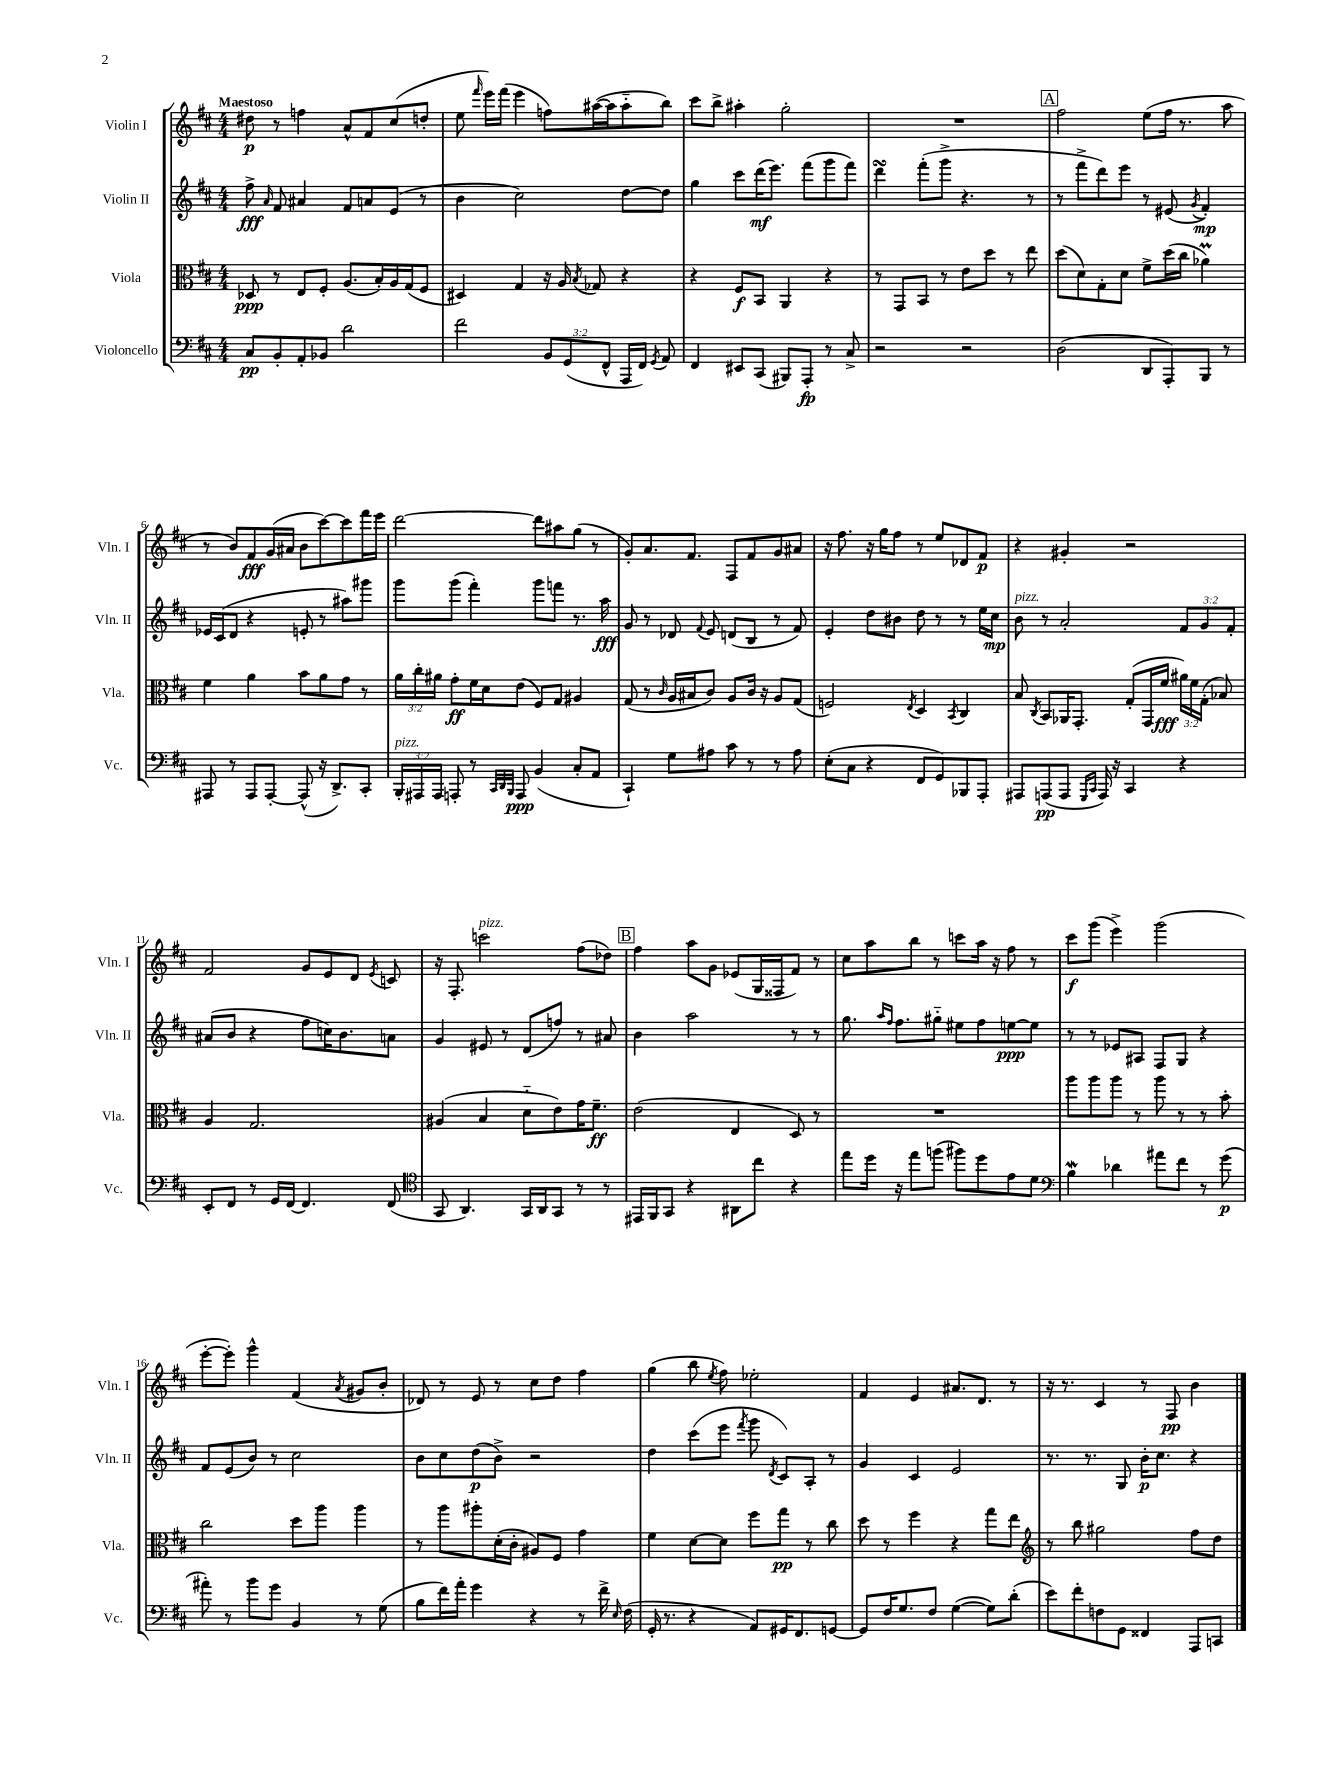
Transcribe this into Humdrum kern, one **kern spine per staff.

**kern	**kern	**kern	**kern
*staff4	*staff3	*staff2	*staff1
*clefF4	*clefC3	*clefG2	*clefG2
*k[f#c#]	*k[f#c#]	*k[f#c#]	*k[f#c#]
*M4/4	*M4/4	*M4/4	*M4/4
8C#	8D-	8ff#^	8dd#
.	.	16qqa	.
8BB'	8r	8f#	8r
8AA'	8E	4a#	4ff
8BB-	8F#'	.	.
2d	(8.A	8f#	8a^^
.	.	8a	8f#
.	16B')	.	.
.	16A	(8e	(8cc#
.	(16G	.	.
.	8F#	8r	8dd'
=	=	=	=
2f#	4D#)	4b	8ee
.	.	.	16qqfff#
.	.	.	16eee)
.	.	.	(16fff#
.	4G	2cc#)	4eee
12BB	16r	.	8ff)
.	16A	.	.
(12GG	.	.	.
.	8qB	.	.
.	8G-	.	([16aa#
12FF#^^	.	.	.
.	.	.	16aa#]
16AAA	4r	[8dd	8aa#'~
16FF#)	.	.	.
8qGG	.	.	.
8AA	.	8dd]	8bb)
=	=	=	=
4FF#	4r	4gg	8ccc#
.	.	.	8bb^
8EE#	8F#	8ccc#	4aa#'
(8CC#	8BB	(16ddd	.
.	.	8.eee)	.
8BBB#)	4AA	.	2gg'
8AAA'	.	(8fff#	.
8r	4r	8ggg	.
8C#^	.	8fff#)	.
=	=	=	=
2r	8r	4ddd	1r
.	8GG	.	.
.	8BB	(8fff#'	.
.	8r	8ggg^	.
2r	8e	4.r	.
.	8dd	.	.
.	8r	.	.
.	8ee	8r	.
=	=	=	=
(2D	(8dd	8r	2ff#
.	8d)	8fff#^	.
.	8G'	8ddd)	.
.	8d	8eee	.
8DD	8f#^	8r	(8ee
8AAA')	(16dd	(8e#	16ff#
.	16cc#	.	8.r
.	.	8qg	.
8BBB	4a-)	4f#')	.
8r	.	.	8aa
=	=	=	=
8AAA#	4f#	16e-	8r
.	.	(16c#	.
8r	.	8d	8b)
8AAA#	4a	4r	8f#
[8AAA#'	.	.	(16g
.	.	.	16a#
(8AAA#^^]	8b	8e'	8b
16r	8a	8r	[8ccc#)
8.DD^)	.	.	.
.	8g	8aa#)	8ccc#]
8CC#'	8r	8ggg#	16fff#
.	.	.	16eee
=	=	=	=
24BBB'	24a	8ggg	[2ddd
24AAA#	24cc#'	.	.
24AAA#	24a#	.	.
8AAA'	8g'	(8ggg	.
8r	16f#	4fff#')	.
.	16d	.	.
32qqCC#	.	.	.
32qqDD	.	.	.
32qqBBB	.	.	.
8AAA	(8e	.	.
(4BB	8F#)	8ggg	8ddd]
.	8G	8fff	8aa#
8C#'	4A#	8.r	(8gg
8AA	.	.	8r
.	.	16aa	.
=	=	=	=
4CC#`)	(8G	8g	8g')
.	8r	8r	8.a
.	16qqc#	.	.
8G	16A	8d-	.
.	16B#	.	8.f#
.	.	8qqf#	.
8A#	8c#)	8e	.
8c#	8A	(8d	8F#
8r	16c#	8B	8f#
.	16r	.	.
8r	8A	8r	8g
8A#	(8G	8f#)	8a#
=	=	=	=
(8E'	2F)	4e'	16r
.	.	.	8.ff#
8C#	.	.	.
4r	.	8dd	16r
.	.	.	16gg
.	.	8b#	8ff#
.	8qE	.	.
8FF#	4D	8dd	8r
8GG)	.	8r	8ee
.	8qBB	.	.
8BBB-	4C#	8r	8d-
8AAA'	.	16ee	8f#
.	.	16cc#	.
=	=	=	=
8AAA#	8B	8b	4r
.	8qC#	.	.
(8AAA	8BB	8r	.
8AAA	16AA-	2a'	4g#'
.	8.GG'	.	.
16qqGGG	.	.	.
16qqCC#	.	.	.
16AAA)	.	.	.
16r	.	.	.
4CC#	(8G'	.	2r
.	16GG	.	.
.	16f#	.	.
4r	24a#)	12f#	.
.	24f#	.	.
.	(24G'	12g	.
.	8B-)	.	.
.	.	12f#'	.
=	=	=	=
8EE'	4A	(8a#	2f#
8FF#	.	8b	.
8r	2.G	4r	.
16GG	.	.	.
[16FF#	.	.	.
4.FF#]	.	8ff#	8g
.	.	16cc)	8e
.	.	8.b	.
.	.	.	8d
.	.	.	8qe
(8FF#	.	8a	8c
=	=	=	=
*clefC4	*	*	*
8GG	(4A#	4g	16r
.	.	.	8.F#'
4.AA)	.	.	.
.	4B	8e#	2ccc
.	.	8r	.
16GG	8d'~	(8d	.
16AA	.	.	.
8GG	8e)	8ff)	.
8r	16g	8r	(8ff#
.	8.f#~	.	.
8r	.	8a#	8dd-)
=	=	=	=
16EE#	(2e	4b	4ff#
16FF#	.	.	.
8GG	.	.	.
4r	.	2aa	8aa
.	.	.	8g
8AA#	4E	.	(8e-
8cc#	.	.	16G
.	.	.	16F##
4r	8D)	8r	8f#)
.	8r	8r	8r
=	=	=	=
8ee	1r	8.gg	8cc#
16dd	.	.	8aa
.	.	16qqaa	.
.	.	16qqff#	.
16r	.	8.ff#	.
8ee	.	.	8bb
(8ff	.	8gg#'~	8r
8ff#)	.	8ee#	8ccc
8dd	.	8ff#	16aa
.	.	.	16r
8e	.	[8ee	8ff#
8d	.	8ee]	8r
=	=	=	=
*clefF4	*	*	*
4B	8aa	8r	8ccc#
.	8aa	8r	(8ggg
4d-	8aa	8e-	4eee^)
.	8r	8A#	.
8a#	8aa	8F#	(2ggg
8f#	8r	8G	.
8r	8r	4r	.
(8g	8b'	.	.
=	=	=	=
8a#')	2cc#	8f#	[8eee'
8r	.	(8e	8eee'])
8b	.	8b)	4ggg^^
8g	.	8r	.
4BB	8dd	2cc#	(4f#
.	8aa	.	.
.	.	.	8qa
8r	4aa	.	8g#
(8G	.	.	8b'
=	=	=	=
8B	8r	8b	8d-)
16f#)	8aa	8cc#	8r
16a'	.	.	.
4g	8aa#'	(8dd	8e
.	(16d'	8b^)	8r
.	16c#'	.	.
4r	8A#)	2r	8cc#
.	8F#	.	8dd
8r	4g	.	4ff#
16f#^	.	.	.
16qqE	.	.	.
(16F#	.	.	.
=	=	=	=
16GG'	4f#	4dd	(4gg
8.r	.	.	.
4r	[8d	(8ccc#	8bb
.	.	.	8qee
.	8d]	8eee	8ff#)
.	.	8qfff#	.
8AA)	8ff#	8ggg	2ee-'
.	.	8qd	.
16GG#	8gg	8c#)	.
8.FF#	.	.	.
.	8r	8A'	.
[8GG	8cc#	8r	.
=	=	=	=
8GG]	8dd	4g	4f#
16F#	8r	.	.
8.G	.	.	.
.	4ff#	4c#	4e
8F#	.	.	.
([4G	4r	2e	8.a#
.	.	.	8.d
8G])	8gg	.	.
(8d'	8ee	.	8r
=	=	=	=
*	*clefG2	*	*
8e)	8r	8.r	16r
.	.	.	8.r
8f#'	8bb	.	.
.	.	8.r	.
8F	2gg#	.	4c#
8GG	.	8G	.
4FF##	.	16b'	8r
.	.	8.cc#	.
.	.	.	8F#
8AAA	8ff#	4r	4b
8CC	8dd	.	.
==	==	==	==
*-	*-	*-	*-
